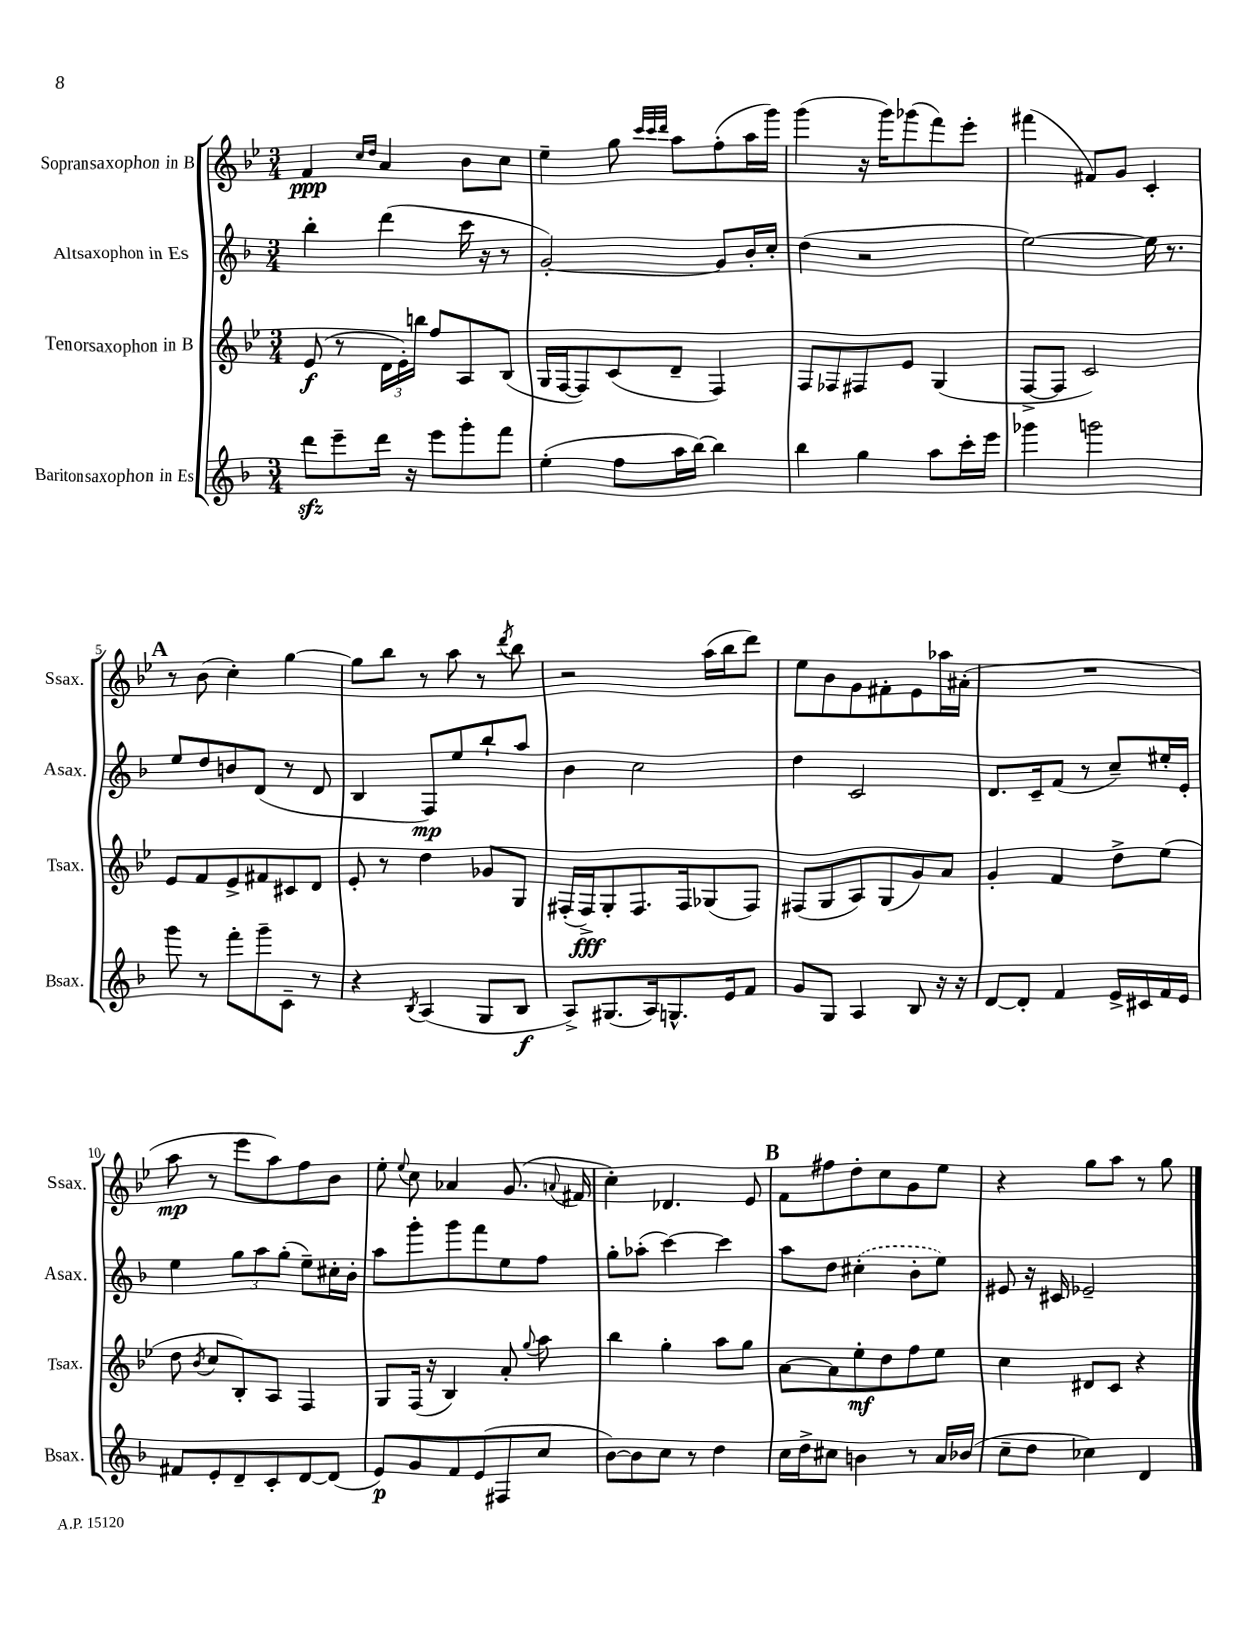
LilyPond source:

<<
\new StaffGroup <<
\new Staff = "s0" \with { instrumentName = "Sopransaxophon in B" shortInstrumentName = "Ssax." } {
    \clef treble \key bes \major \numericTimeSignature \time 3/4
    \autoBeamOff f'4\ppp \grace { c''16[ d''16] } a'4 bes'8[ c''8] |
    ees''4-- g''8 \grace { c'''32[ c'''32 d'''32] } a''8[ f''8-.( a''16 g'''16]) |
    g'''4( r16 g'''16[) ges'''8( f'''8) ees'''8]-. |
    fis'''4( fis'8[) g'8] c'4-. |
    \mark \markup { \bold "A" } r8 bes'8( c''4-.) g''4~ |
    g''8[ bes''8] r8 a''8 r8 \acciaccatura { d'''8 } bes''8 |
    r2 a''16[( bes''16 d'''8]) |
    ees''8[ bes'8 g'8 fis'8-. ees'8 aes''16 ais'16]-.( |
    R2. |
    a''8\mp r8 ees'''8[ a''8) f''8 bes'8] |
    ees''8-. \appoggiatura { ees''8 } c''8 aes'4 g'8.( \appoggiatura { a'8 } fis'16 |
    c''4-.) des'4. ees'8 |
    \mark \markup { \bold "B" } f'8[ fis''8 d''8-. c''8 g'8 ees''8] |
    r4 g''8[ a''8] r8 g''8 \bar "|." |
}
\new Staff = "s1" \with { instrumentName = "Altsaxophon in Es" shortInstrumentName = "Asax." } {
    \clef treble \key f \major \numericTimeSignature \time 3/4
    \autoBeamOff bes''4-. d'''4( c'''16 r16 r8 |
    g'2~-.) g'8[ bes'16-. c''16]-. |
    d''4( r2 |
    e''2~) e''16 r8. |
    \mark \markup { \bold "A" } e''8[ d''8 b'8 d'8]( r8 d'8 |
    bes4 f8[\mp) e''8 bes''8-! a''8] |
    bes'4 c''2 |
    d''4 c'2 |
    d'8.[ c'16-- f'8]( r8 c''8[--) eis''16-. e'16]-. |
    e''4 \tuplet 3/2 { g''8[ a''8 g''8]-.( } e''8[--) cis''16-. bes'16]-. |
    a''8[ g'''8-. g'''8 f'''8 e''8 f''8] |
    g''8[-. aes''8]-.( c'''4~) c'''4 |
    \mark \markup { \bold "B" } a''8[ d''8] \once \slurDashed cis''4-.( bes'8[-. e''8]) |
    eis'8 r16 cis'16 ees'2-- \bar "|." |
}
\new Staff = "s2" \with { instrumentName = "Tenorsaxophon in B" shortInstrumentName = "Tsax." } {
    \clef treble \key bes \major \numericTimeSignature \time 3/4
    \autoBeamOff ees'8\f( r8 \tuplet 3/2 { d'16[ ees'16-.) b''16] } f''8[ a8 bes8]( |
    g16[ f16~ f8) c'8( d'8]-- f4) |
    f8[ fes8 fis8 ees'8] g4( |
    f8[~-> f8] c'2) |
    \mark \markup { \bold "A" } ees'8[ f'8 ees'8-> fis'8 cis'8 d'8] |
    ees'8-. r8 d''4 ges'8[ g8] |
    fis16[-.( fis16->\fff) g8-. fis8. fis16 ges8( fis8]) |
    fis8[( g8 a8) g8( g'8) a'8] |
    g'4-. f'4 d''8[-> ees''8]( |
    d''8 \acciaccatura { bes'8 } c''8[ bes8-.) a8] f4 |
    g8[ f16]( r16 bes4) a'8-. \appoggiatura { g''8 } a''8 |
    bes''4 g''4-. a''8[ g''8] |
    \mark \markup { \bold "B" } a'8[~ a'8 ees''8-.\mf d''8 f''8 ees''8] |
    c''4 dis'8[ c'8] r4 \bar "|." |
}
\new Staff = "s3" \with { instrumentName = "Baritonsaxophon in Es" shortInstrumentName = "Bsax." } {
    \clef treble \key f \major \numericTimeSignature \time 3/4
    \autoBeamOff d'''8[\sfz e'''8-- d'''16] r16 e'''8[ g'''8-. f'''8] |
    e''4-.( f''8[ a''16 bes''16]~) bes''4 |
    bes''4 g''4 a''8[ c'''16-. e'''16] |
    ges'''4 g'''2 |
    \mark \markup { \bold "A" } g'''8 r8 f'''8[-. g'''8-- c'8]-- r8 |
    r4 \acciaccatura { bes8 } a4( g8[ bes8]\f |
    a8[->) gis8.( a16) g8.-^ e'16 f'8] |
    g'8[ g8] a4 bes8 r16 r16 |
    d'8[~ d'8]-. f'4 e'16[-> cis'16 f'16 e'16] |
    fis'8[ e'8-. d'8-- c'8-. d'8~ d'8]( |
    e'8[\p) g'8 f'8 e'8( fis8 c''8] |
    bes'8[~) bes'8 c''8] r8 d''4 |
    \mark \markup { \bold "B" } c''16[ d''16-> cis''8] b'4 r8 a'16[ bes'16]( |
    c''8[-- d''8] ces''4) d'4 \bar "|." |
}
>>
>>
